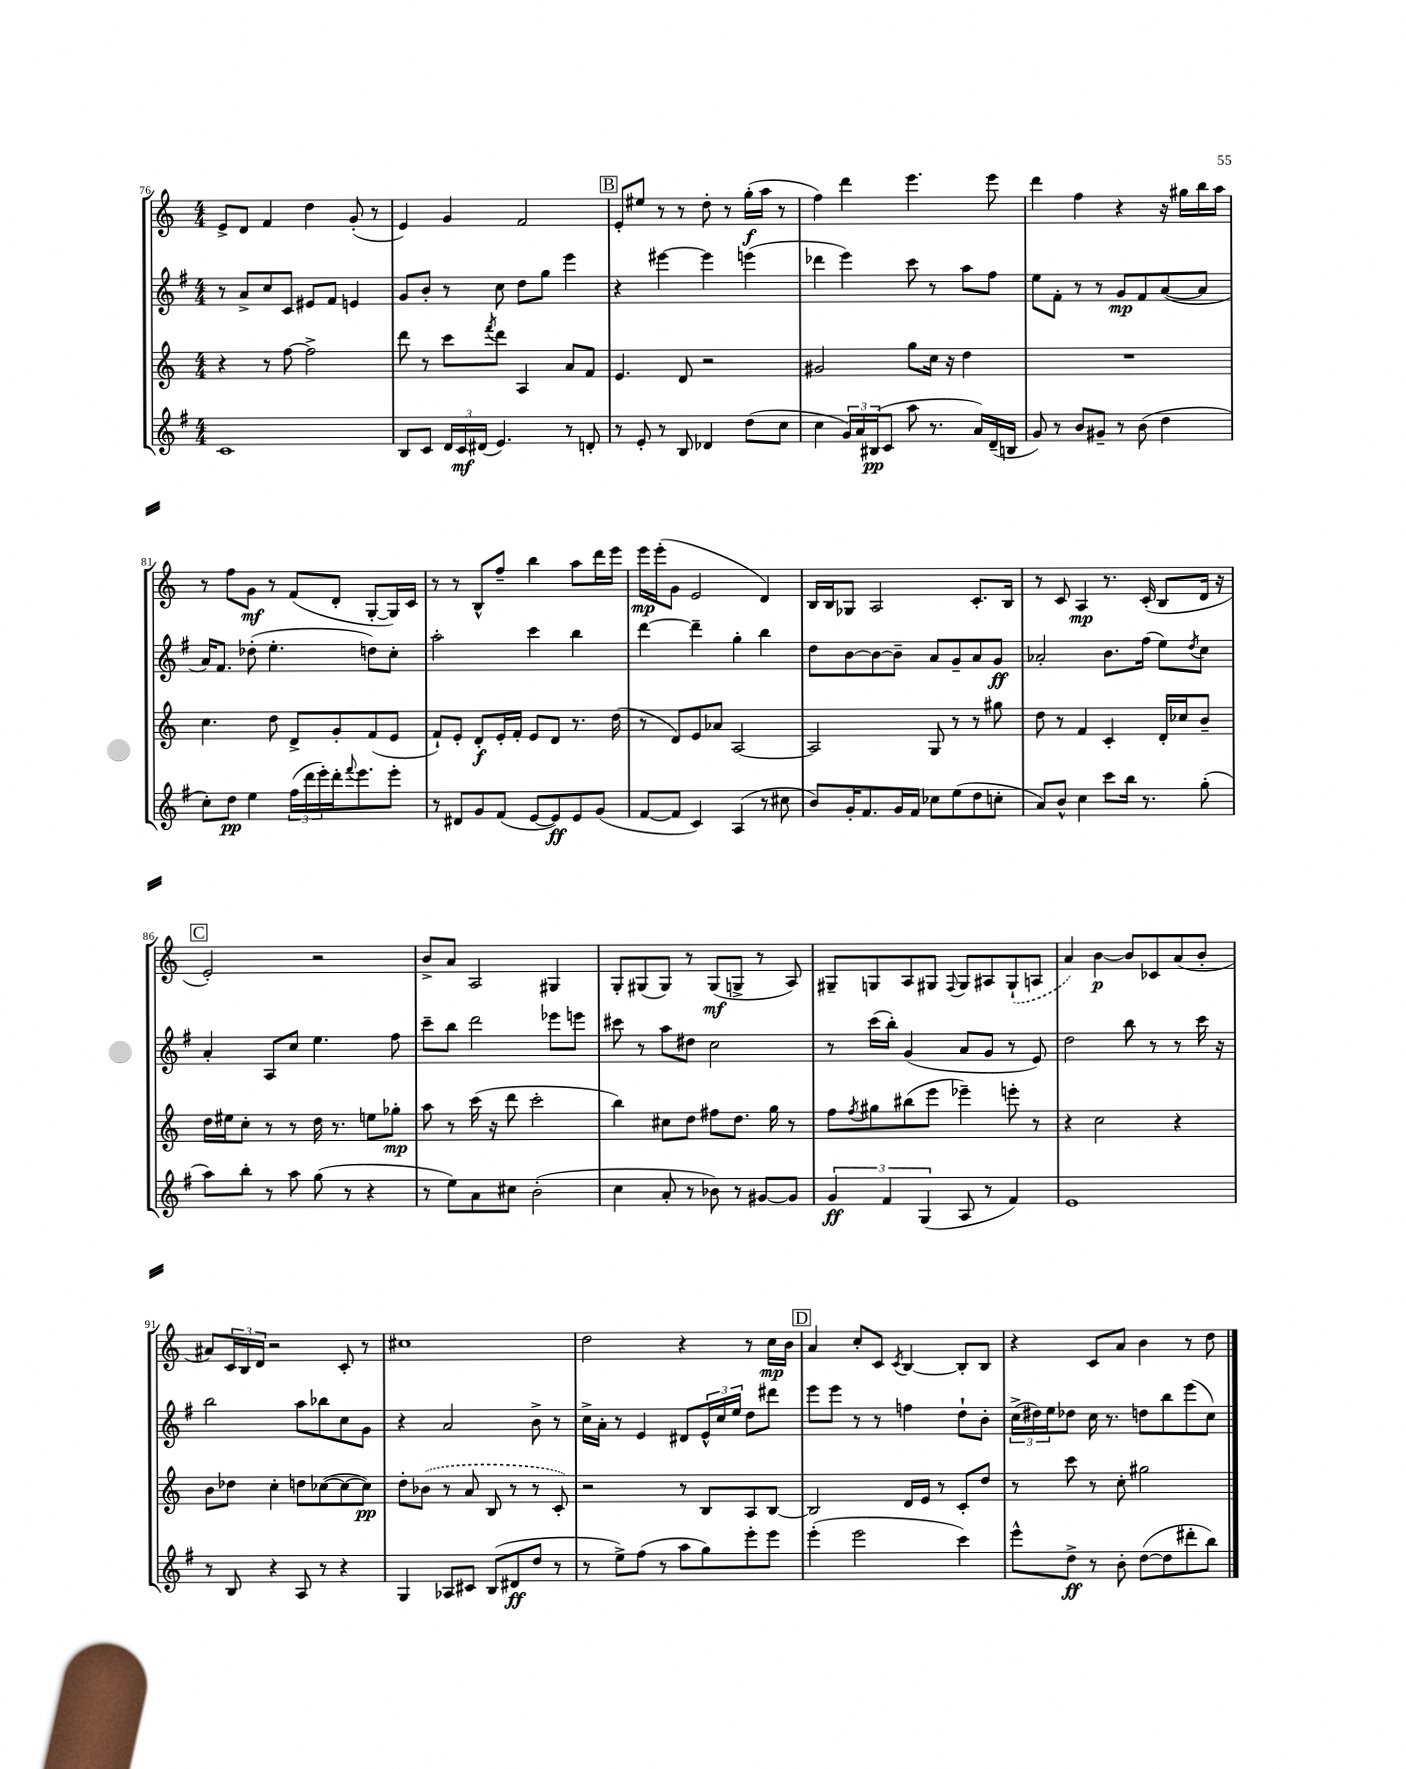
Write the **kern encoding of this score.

**kern	**kern	**kern	**kern
*staff4	*staff3	*staff2	*staff1
*clefG2	*clefG2	*clefG2	*clefG2
*k[f#]	*k[]	*k[f#]	*k[]
*M4/4	*M4/4	*M4/4	*M4/4
1c	4r	8r	8e^
.	.	8a^	8d
.	8r	8cc	4f
.	[8ff	8c	.
.	2ff^]	8e#	4dd
.	.	8f#	.
.	.	4e	(8g'
.	.	.	8r
=	=	=	=
8B	8ddd	8g	4e)
8c	8r	8b'	.
24d	8ccc	8r	4g
24c	.	.	.
(24d#	.	.	.
.	8qfff	.	.
4.e)	8ddd	8cc	.
.	4A	8dd	2f
.	.	8gg	.
8r	8a	4eee	.
8d'	8f	.	.
=	=	=	=
8r	4.e	4r	8e'
8e'	.	.	8ee#
8r	.	[4eee#	8r
8B	8d	.	8r
4d-	2r	4eee#]	8dd'
.	.	.	8r
(8dd	.	(4eee	(16gg'
.	.	.	16aa
8cc	.	.	8r
=	=	=	=
4cc	2g#	4ddd-	4ff)
24g)	.	4eee)	4ddd
24a	.	.	.
(24B#	.	.	.
8c	.	.	.
8aa	8gg	8ccc	4.eee
8.r	16cc	8r	.
.	16r	.	.
.	4dd	8aa	.
16a)	.	.	.
(16d~	.	8ff#	8eee
16B	.	.	.
=	=	=	=
8g)	1r	8ee	4ddd
8r	.	8f#'	.
8b	.	8r	4ff
8g#~	.	8r	.
8r	.	8g	4r
(8b	.	8f#	.
4dd	.	([8a	16r
.	.	.	16gg#
.	.	8a]	16bb
.	.	.	16aa
=	=	=	=
8cc')	4.cc	16a)	8r
.	.	8.f#	.
8dd	.	.	8ff
4ee	.	(8dd-'	8g
.	8dd	4.ee'	8r
(24ff#	8d^	.	(8f
24ddd	.	.	.
24eee')	.	.	.
16ddd'	8g'	.	8d'
8qqfff#	.	.	.
8.eee	.	.	.
.	(8f	8dd)	[8G'
8eee'	8e	8cc'	16G])
.	.	.	16c
=	=	=	=
8r	8f`)	2aa'	8r
8d#	8e'	.	8r
8g	8d'	.	8B^^
(8f#	16e'	.	8ff~
.	16f'	.	.
[8e	8e	4ccc	4bb
8e])	8d	.	.
8e	8.r	4bb	8aa
(8g	.	.	16ddd
.	(16dd	.	16eee
=	=	=	=
[8f#	8r	[4ddd	16eee
.	.	.	(16eee'
8f#]	8d)	.	8g
4c)	8e	4ddd~]	2e
.	8a-	.	.
(4A	[2A	4gg'	.
8r	.	4bb	4d)
8cc#	.	.	.
=	=	=	=
8b)	2A]	8dd	16B
.	.	.	16B
16g'	.	[8b	8G-
8.f#	.	.	.
.	.	8b_	2A
16g	.	8b~]	.
16f#	.	.	.
8cc-	8G	8a	.
(8ee	8r	8g~	.
8dd	8r	8a	8.c'
8cc'	8gg#	8g	.
.	.	.	16B
=	=	=	=
8a)	8dd	2a-'	8r
8b^^	8r	.	8c
4cc	4f	.	4A
8ccc	4c'	8.b	8.r
16bb	.	.	.
8.r	.	(16ff#	(16c'
.	16d'	8ee)	8B
.	16cc-	.	.
.	.	8qdd	.
(8gg'	8b~	8cc	16d
.	.	.	16r
=	=	=	=
8aa)	16dd	4a'	2e')
.	16ee#	.	.
8bb'	8cc'	.	.
8r	8r	8A	.
8aa	8r	8cc	.
(8gg	16dd	4.ee	2r
.	8.r	.	.
8r	.	.	.
4r	8ee	.	.
.	8gg-'	8ff#	.
=	=	=	=
8r	8aa	8ccc~	8b^
8ee)	8r	8bb	8a
8a	(16ccc	2ddd	2A
.	16r	.	.
8cc#	8ddd	.	.
(2b'	2ccc'	.	.
.	.	8eee-	4G#
.	.	8eee	.
=	=	=	=
4cc	4bb)	8ccc#	8G'
.	.	8r	(8G#
8a'	8cc#	8aa	8G#)
8r	8dd	8dd#	8r
8b-)	8ff#	2cc	(8G#
8r	8.dd	.	8G^
[8g#	.	.	8r
.	16gg	.	.
8g#]	8r	.	8A)
=	=	=	=
6g	8ff	8r	8G#~
.	8qff	.	.
.	8gg#	(16ccc	8G
6f#	.	.	.
.	.	16bb')	.
.	(8bb#	(4g	8A
(6G	.	.	.
.	8eee	.	8G#
.	.	.	8qqF
8A	4eee-~)	8a	8G#
8r	.	8g	8A#
4f#)	8eee'	8r	(8G#`
.	8r	8e)	8A
=	=	=	=
1e	4r	2dd	4a)
.	2cc	.	[4b
.	.	8bb	8b]
.	.	8r	8c-
.	4r	8r	(8a
.	.	16ccc	8b'
.	.	16r	.
=	=	=	=
8r	8b	2bb	8a#)
8B	8dd-	.	24c
.	.	.	24B
.	.	.	24d
4r	4cc'	.	2r
8A	8dd	8aa	.
8r	([8cc-	8bb-	.
4r	8cc-_	8cc	8c'
.	8cc-])	8g	8r
=	=	=	=
4G	8dd'	4r	1cc#
.	(8b-	.	.
8A-	8r	2a	.
8c#	8a	.	.
(8B	8B	.	.
8d#	8r	.	.
8dd	8r	8b^	.
8r	8c')	8r	.
=	=	=	=
8r	2r	16cc^	2dd
.	.	16a'	.
8ee^)	.	8r	.
(8ff#	.	4e	.
8r	.	.	.
8aa	8r	8d#	4r
8gg)	8B	24e^^	.
.	.	24cc	.
.	.	24ee	.
8eee'	8A	8dd	8r
8eee	[8B	8ddd#	16cc
.	.	.	16b
=	=	=	=
(4eee'	2B]	8eee	4a
.	.	8eee	.
2eee	.	8r	8cc'
.	.	8r	8c
.	.	.	8qc
.	16d	4ff	[4B
.	16e	.	.
.	8r	.	.
4ccc)	8c'	8dd`	8B']
.	8dd	8b'	8B
=	=	=	=
8eee^^	8r	(24cc^	4r
.	.	24dd#)	.
.	.	24ee	.
8dd^	8ccc	8dd-	.
8r	8r	16cc	8c
.	.	8.r	.
8b'	8cc'	.	8a
([8dd	2gg#	8dd	4b
8dd]	.	8bb	.
8ddd#'	.	(8eee	8r
8bb)	.	8cc)	8dd
==	==	==	==
*-	*-	*-	*-
